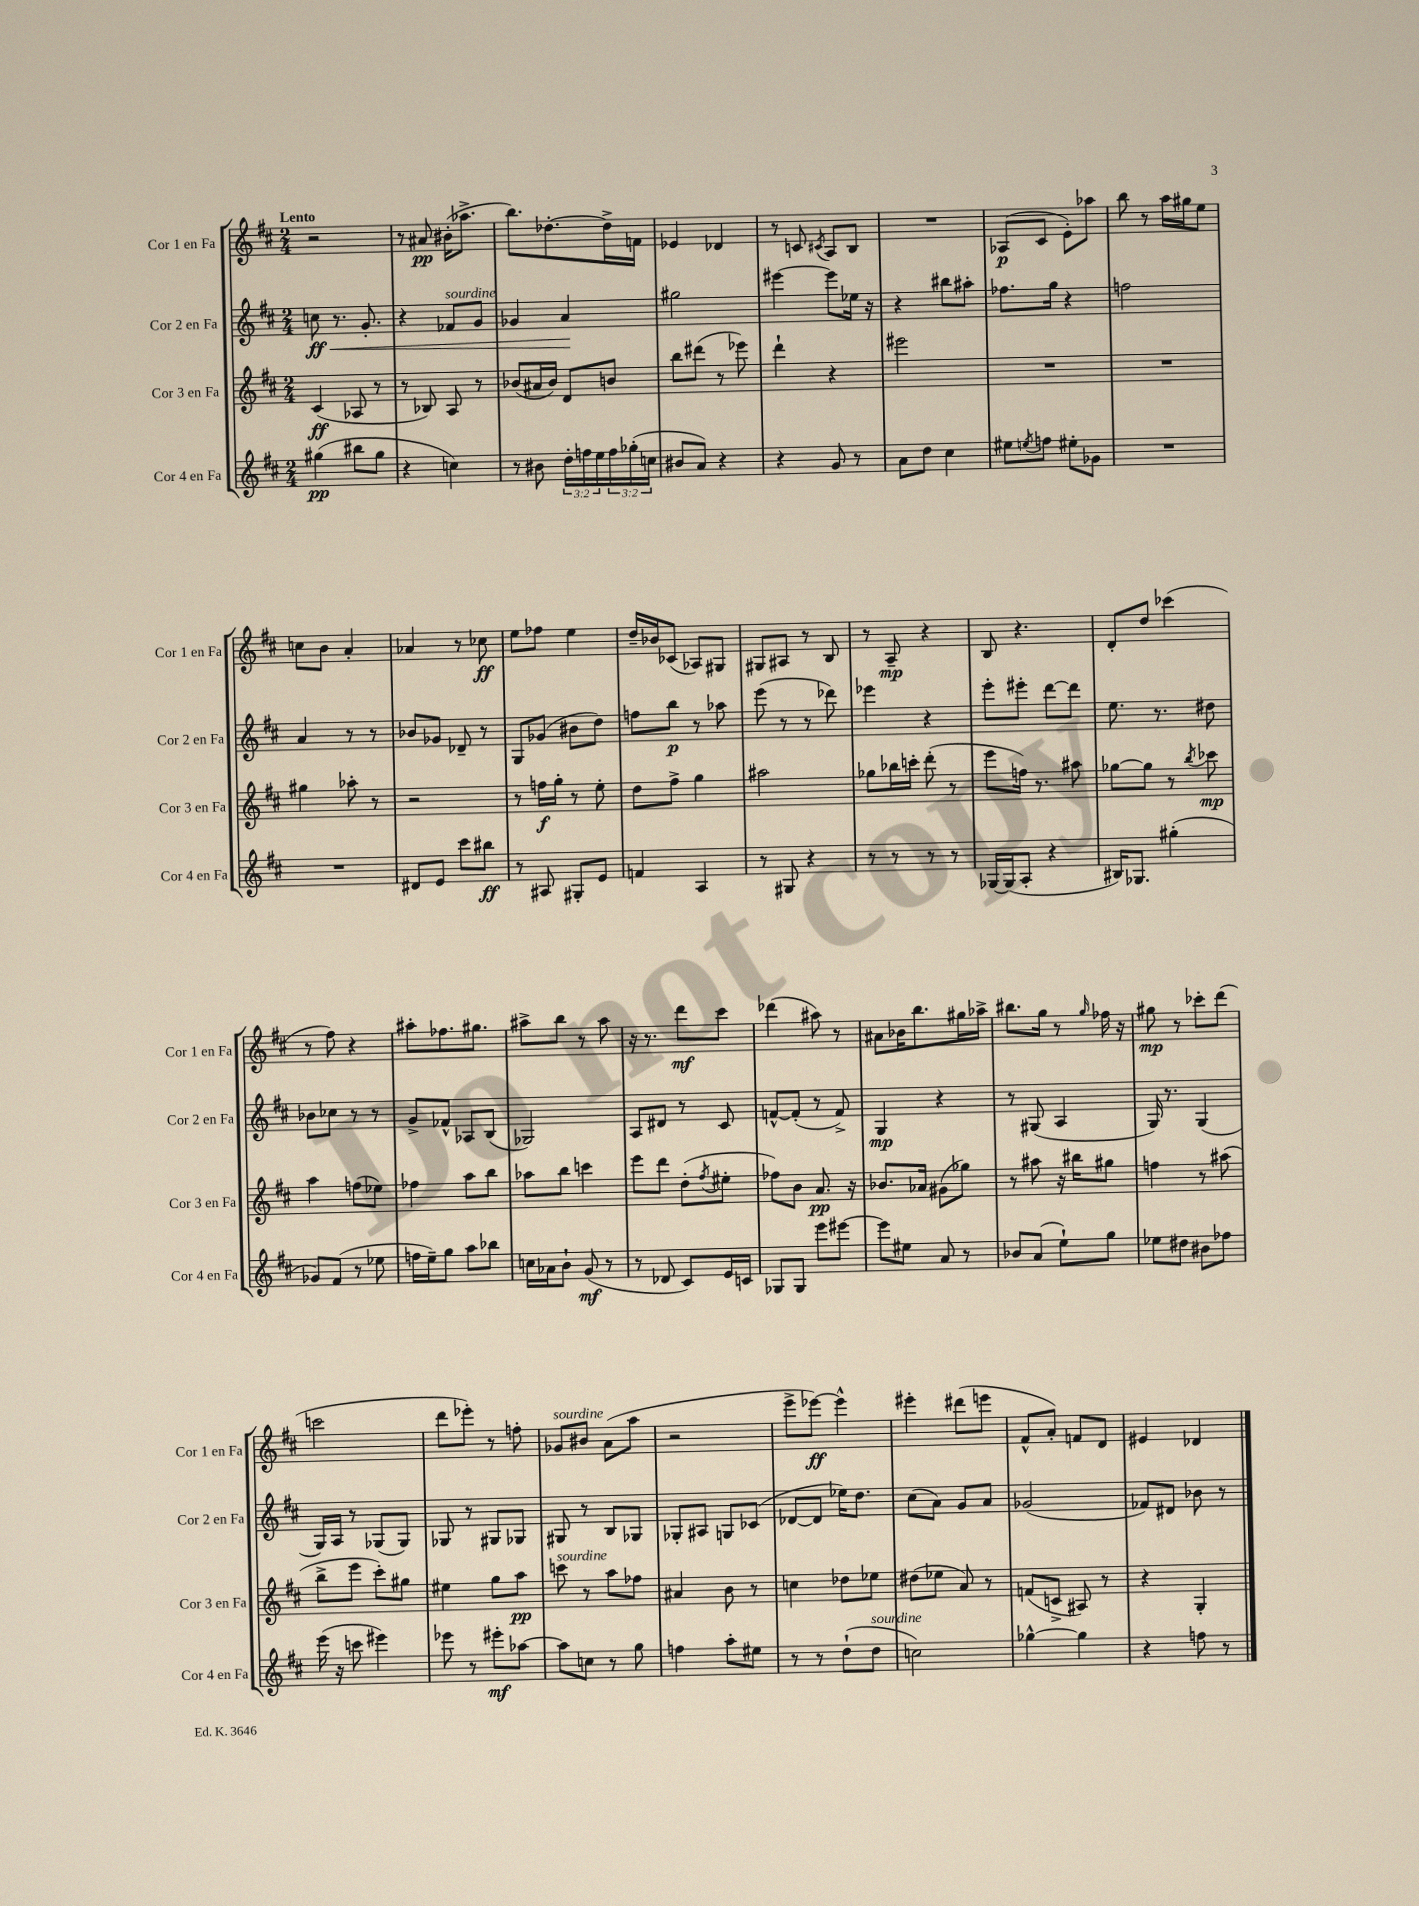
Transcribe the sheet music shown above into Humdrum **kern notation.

**kern	**kern	**kern	**kern
*staff4	*staff3	*staff2	*staff1
*clefG2	*clefG2	*clefG2	*clefG2
*k[f#c#]	*k[f#c#]	*k[f#c#]	*k[f#c#]
*M2/4	*M2/4	*M2/4	*M2/4
(4gg#	(4c#	8cc	2r
.	.	8.r	.
8bb#	8A-	.	.
.	.	8.g'	.
8gg#	8r	.	.
=	=	=	=
4r	8r	4r	8r
.	8B-)	.	8a#
4cc)	8A	8f-	(16b#'
.	.	.	8.aa-^
.	8r	8g	.
=	=	=	=
8r	(8b-	4g-	8.bb)
8b#	16a#	.	.
.	16b-)	.	[8.dd-'
24dd'	8d	4a	.
24ff	.	.	.
24ee	.	.	.
24ff	8b	.	16dd-^]
(24gg-'	.	.	.
.	.	.	16f
24cc	.	.	.
=	=	=	=
8b#	8bb	2gg#	4e-
8a)	(8ddd#	.	.
4r	8r	.	4d-
.	8eee-)	.	.
=	=	=	=
4r	4ddd`	[4eee#	8r
.	.	.	8c
.	.	.	8qc#
8g	4r	8eee#]	8A
8r	.	16ee-	8B
.	.	16r	.
=	=	=	=
8a	2eee#	4r	2r
8dd	.	.	.
4cc#	.	8bb#	.
.	.	8aa#'	.
=	=	=	=
8ee#	2r	8.ff-	(8A-
8qee	.	.	.
8ff	.	.	8c#
.	.	16gg	.
8ee#'	.	4r	8e')
8g-	.	.	8aa-
=	=	=	=
2r	2r	2ff	8bb
.	.	.	8r
.	.	.	16aa
.	.	.	16gg#
.	.	.	8ee
=	=	=	=
2r	4gg#	4a	8cc
.	.	.	8b
.	8aa-'	8r	4a'
.	8r	8r	.
=	=	=	=
8d#	2r	8b-	4a-
8e	.	8g-	.
8ccc#	.	8d-~	8r
8bb#	.	8r	8cc-
=	=	=	=
8r	8r	8G	8ee
8A#	16ff	(8g-	8ff-
.	16gg'	.	.
8G#'	8r	8b#	4ee
8e	8ee'	8dd)	.
=	=	=	=
4f	8dd	8ff	16dd~
.	.	.	16b-
.	8ff#^	8bb	(8c-
4A	4gg	8r	8A-)
.	.	8aa-	8G#
=	=	=	=
8r	2aa#	(8eee	8G#
8G#	.	8r	8A#
4r	.	8r	8r
.	.	8ddd-)	8B
=	=	=	=
8r	8gg-	4eee-	8r
8r	16bb-	.	8A~
.	16ccc'	.	.
8r	(8ddd'	4r	4r
8r	8r	.	.
=	=	=	=
[16G-	8eee	8eee'	8B
(16G-]	.	.	.
8A'	16ff)	8eee#'	4.r
.	8.r	.	.
4r	.	[8ddd	.
.	8aa#	8ddd]	.
=	=	=	=
16B#)	[8gg-	8.ee	8d'
8.G-	.	.	.
.	8gg-]	.	8dd
.	.	8.r	.
(4gg#'	8r	.	(4ccc-
.	8qbb	.	.
.	8ccc-	8dd#	.
=	=	=	=
8g-)	4aa	8b-	8r
(8f#	.	8cc-	8ff#)
8r	(8ff	8r	4r
8ee-	8ee-)	8r	.
=	=	=	=
16ff	4ff-	8g^	8aa#'
16ee~)	.	.	.
8gg	.	8f-^^	8.ff-
8aa	8aa	8A-	.
.	.	.	8.gg#
8bb-	8bb	(8B	.
=	=	=	=
16cc	8aa-	2G-)	8aa#^
16a-	.	.	.
8b`	8bb	.	8bb
(8g	4ccc	.	8r
8r	.	.	8aa#
=	=	=	=
8r	8eee	8A	16r
.	.	.	8.r
8d-	8ddd	8d#	.
8c#)	(8dd'	8r	8ddd
.	8qff#	.	.
16e	8ee#'	8c#	8ccc#
16c	.	.	.
=	=	=	=
8G-	8ff-)	[8f^^	(4ddd-
8G-	8b	(8f']	.
8eee	8.a	8r	8aa#)
[8eee#	.	8f^)	8r
.	16r	.	.
=	=	=	=
8eee#]	8.b-	4G	8a#
8ee#	.	.	16b-
.	16a-	.	8.bb
8a	(8g#	4r	.
8r	8gg-)	.	16gg#
.	.	.	16aa-^
=	=	=	=
8b-	8r	8r	8.bb#
(8a	8aa#	(8G#	.
.	.	.	16gg
8ee`)	16r	4A	8r
.	16bb#	.	.
.	.	.	16qqgg
8gg	8gg#	.	16ff-
.	.	.	16r
=	=	=	=
8ee-	4ff	16G)	8gg#
.	.	8.r	.
8dd#	.	.	8r
8b#	8r	(4G	8ccc-'
8ff-	(8aa#	.	(8ddd
=	=	=	=
(16eee	8bb^	16G)	2ccc
16r	.	16A	.
8ccc	8eee	8r	.
4eee#)	8ccc#')	(8G-	.
.	8gg#	8G-)	.
=	=	=	=
8eee-	4ee#	8G-	8ddd
8r	.	8r	8eee-')
8eee#'	8gg	8G#	8r
[8aa-	8aa	8G-	8ff'
=	=	=	=
8aa-]	8ccc	8G#	8g-
8cc	8r	8r	8b#
8r	8aa	8B	(8a
8gg	8ff-	8G-	8aa
=	=	=	=
4ff	4a#	8G-'	2r
.	.	8A#	.
8aa'	8b	8G	.
8ee#	8r	(8c-	.
=	=	=	=
8r	4cc	[8d-	8eee^
8r	.	8d-]	[8eee-)
(8dd`	8dd-	16ee-)	4eee-^^]
.	.	8.dd	.
8dd	8ee-	.	.
=	=	=	=
2cc)	(8dd#	(8cc#	4eee#'
.	8ee-	8a)	.
.	8a)	8g	(8ddd#
.	8r	8a	8eee
=	=	=	=
[4gg-^^	(8f	(2g-	8f#^^
.	8c^	.	8a')
4gg-]	8A#)	.	8f
.	8r	.	8d
=	=	=	=
4r	4r	8f-)	4e#
.	.	8d#	.
8ff	4G'	8b-	4d-
8r	.	8r	.
==	==	==	==
*-	*-	*-	*-
